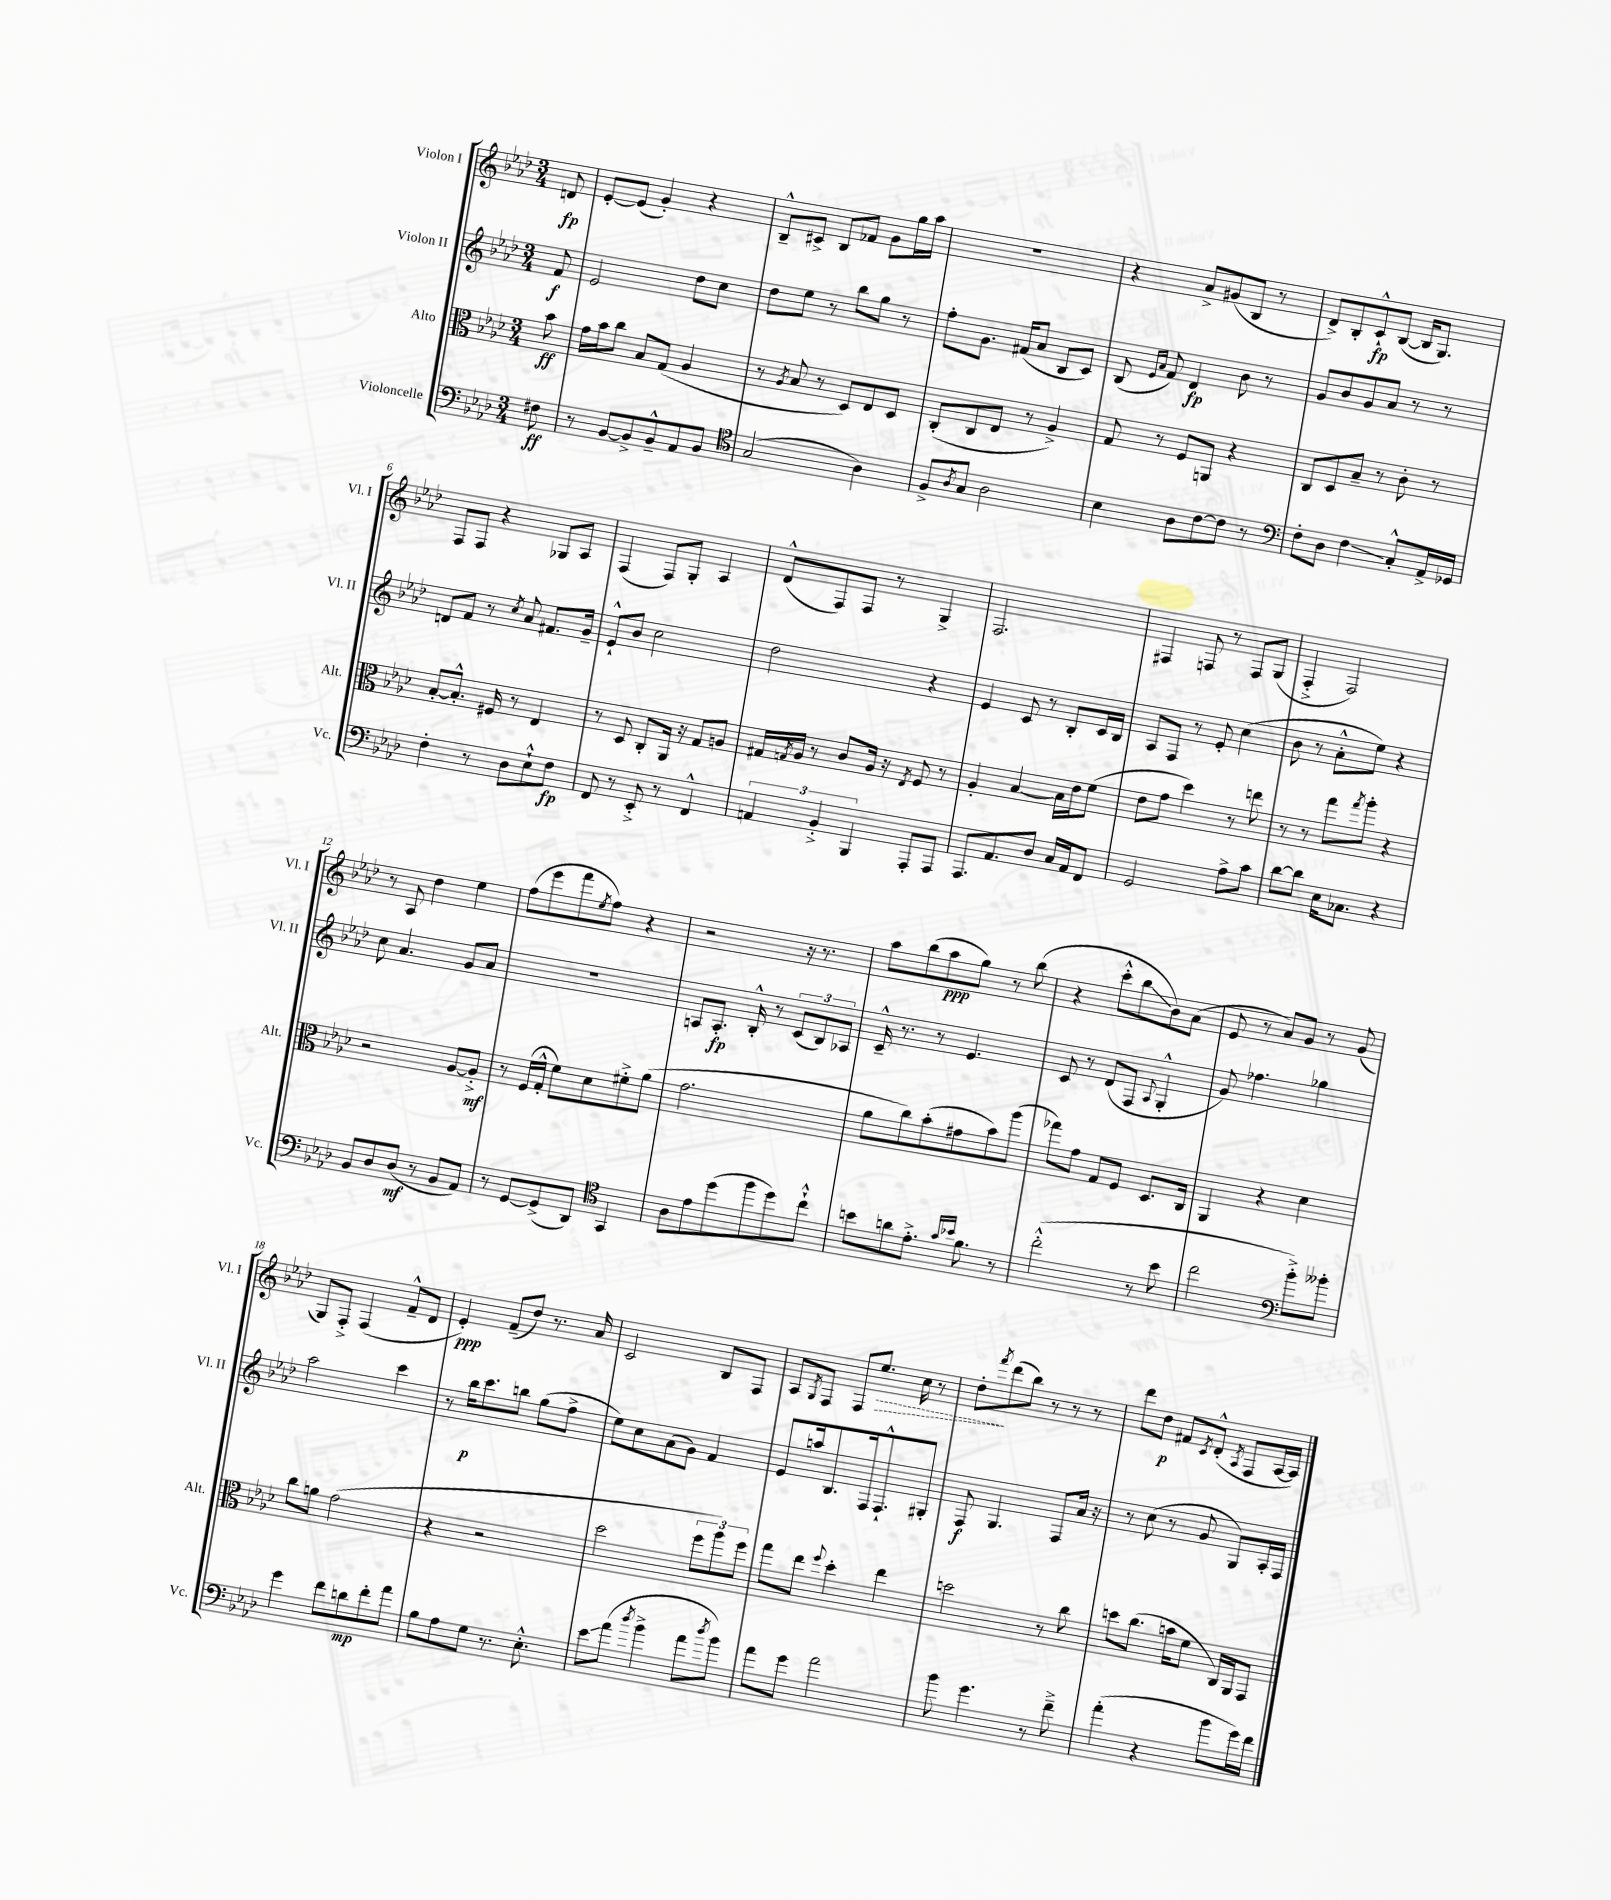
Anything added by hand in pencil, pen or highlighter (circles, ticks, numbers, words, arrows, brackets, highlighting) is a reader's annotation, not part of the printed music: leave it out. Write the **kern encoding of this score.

**kern	**kern	**kern	**kern
*staff4	*staff3	*staff2	*staff1
*clefF4	*clefC3	*clefG2	*clefG2
*k[b-e-a-d-]	*k[b-e-a-d-]	*k[b-e-a-d-]	*k[b-e-a-d-]
*M3/4	*M3/4	*M3/4	*M3/4
8F#\	8b-\	8f/	8d/
=	=	=	=
8r	16g\LL	2e-/	[8e-'/L
.	16b-\J	.	.
[8BB-/L	8cc\J	.	(8e-/]J
8BB-^/]	8B-/L	.	4g'/)
8BB-~^^/	(8G/J	.	.
8AA-/	4A-/	8dd-\L	4r
8BB-/J	.	8cc\J	.
=	=	=	=
*clefC4	*	*	*
(2G/	8r	8dd-\L	8B-~^^/L
.	8qA-/	.	.
.	8B-/	8ee-\J	8c#^/J
.	8r	8r	8B-/L
.	8D-/L)	8bb-\L	8f-/J
4A-\)	8E-/	8gg\J	8g\L
.	8D-/J	8r	16gg\L
.	.	.	16aa-\JJ
=	=	=	=
8F^/L	(8C'/L	8ff'\L	2.r
8qA-/	.	.	.
8G/J	8C/	8.g\J	.
2A-\	8E-/J	.	.
.	.	(16f#/LK	.
.	8r	8a-/J	.
.	4A-^/)	8B-/L	.
.	.	8c/J)	.
=	=	=	=
4B-\	8G/	(8B-/	4r
.	.	16qqe-/LL	.
.	.	16qqa-/JJ	.
.	8r	8f/)	.
8A-\L	8F/L	4d-/	8a-^/L
[8c\	8AA/J	.	(8g#/
8c\]J	4r	8b-\	8B-/J
8r	.	8r	8r
=	=	=	=
*clefF4	*	*	*
8F'\L	8C/L	8g/L	8d-^/L)
8D-\J	8D-/	8b-/	8B-'/
4F\	8B-~/J	8g/	8c`^^/
.	8r	8a-/J	([8B-/J
8C'^^/L	8c'\	8r	16B-/]LK
.	.	.	8.G/J)
16AA-^/L	8r	8r	.
16GG-/JJ	.	.	.
=	=	=	=
4F'\	[8B-'/L	8d/L	8F/L
.	8.B-'^^/]J	8f/J	8F/J
8r	.	8r	4r
.	16F#/	.	.
.	.	8qcc/	.
8D-\L	8r	8a-/	.
8E-`^^\	4E-/	8.f#/L	8G-/L
8F\J	.	.	8A-/J
.	.	16g~/Jk	.
=	=	=	=
8FF/	8r	8e-`^^/L	(4F/
8r	8D-/	8b-/J	.
8EE-'^/	8C'/L	2cc\	8F/L)
8r	16AA-/Jk	.	8G'/J
.	16r	.	.
4FF^^/	8G/L	.	4A-/
.	8A/J	.	.
=	=	=	=
6AA/	16G#/LL	2dd-\	(8d-^^/L
.	8qG/	.	.
.	16A-/JJ	.	.
.	8r	.	8F/)
6BB-'^/	.	.	.
.	8c/L	.	8F/J
6BBB-/	.	.	.
.	16A-/Jk	.	8r
.	16r	.	.
.	8qE-/	.	.
8AAA-'/L	8F/	4r	4G^/
8AAA-/J	8r	.	.
=	=	=	=
8.AAA-/L	4A-'/	4e-/	2.F/
8.AA-/	.	.	.
.	[4B-/	8c/	.
8D-/J	.	8r	.
16C/LL	16B-\]LL	8B-'/L	.
16AA-/J	16e-\J	.	.
8FF/J	(8f\J	16c/L	.
.	.	16B-/JJ	.
=	=	=	=
2GG/	8e-\L	8A-/L	4F#/
.	8g\J	8F/J	.
.	4dd-\)	8r	8F/
.	.	8e-'/	8r
8A-^\L	8r	(4cc\	8F/L
8c\J	8ee\	.	(8G/J
=	=	=	=
[8d-\L	8r	8b-\	4F'^/
8d-\]J	8r	8r	.
16E-\LK	8gg\L	8a-'^^\L	2F/)
8.C-\J	.	.	.
.	8qgg/	.	.
.	8aa-'\J	8ee-\J)	.
4r	4r	4r	.
=	=	=	=
8BB-/L	2r	8cc\	8r
8D-/	.	4.a-/	8A-/
(8D-/J	.	.	4dd-\
8r	.	.	.
8BB-/L	[8A-/L	8g/L	4ee-\
8AA-/J)	8A-'^/]J	8a-/J	.
=	=	=	=
8r	8r	2.r	(8ff\L
[8GG/L	(16F/LL	.	8eee-\
.	16G'^^/JJ	.	.
(8GG^/]	8f\L)	.	8fff\
.	.	.	8qee-/
8DD-/J)	8d-\	.	8ff\J)
*clefC4	*	*	*
4GG/	8f#'^\	.	4r
.	(8a-\J	.	.
=	=	=	=
8A-\L	2.g\	8A/L	2r
8e-\	.	8.A'/J	.
(8dd-\	.	.	.
.	.	16B-'^^/	.
8ff\	.	8r	.
8dd-\)	.	(12c/L	16r
.	.	.	8.r
.	.	12B-/)	.
8cc`^^\J	.	.	.
.	.	12A-/J	.
=	=	=	=
8b\L	8a-\L	16c~^^/	8aa-\L
.	.	8.r	.
8a\	8cc\)	.	(8bb-\
8.e-'^\J	(8b-'\	8r	8aa-\
.	8g#\	4.e-/	8gg\J)
16qqg/LL	.	.	.
16qqb-/JJ	.	.	.
8.f\	.	.	.
.	8b-\)	.	8r
8r	(8aa-\J	.	(8bb-\
=	=	=	=
(2cc'^^\	8gg-\L)	8c/	4r
.	8g\J	8r	.
.	8G/L	(8d-/L	8ccc'^^\L
.	8F/J	8F/J	8bb-\
.	.	8qqA-/	.
8r	8.D-/L	4G'^^/	8b-\)
8b-\	.	.	(8a-\J
.	16C/Jk	.	.
=	=	=	=
2cc\	4AA-/	8g/)	8e-/
.	.	4.ff-\	8r
.	4r	.	8a-/L)
.	.	.	8g/J
*clefF4	*	*	*
8b-'^\L)	4d-\	4gg-\	8r
8b--'\J	.	.	(8g/
=	=	=	=
4g\	8cc\L	2aa-\	8G/L)
.	8a\J	.	8F'^/J
8f\L	(2g\	.	(4F/
8d\	.	.	.
8f'\	.	4ccc\	8f~^^/L
8a-\J	.	.	8d-/J
=	=	=	=
8B-\L	4r	8r	4e-'/)
8A-\	.	16bb-\LK	.
.	.	8.ccc\	.
8G\J	2r	.	(8f~/L
8.r	.	8bb\J	8dd-/J)
.	.	(8gg\L	8.r
8.E-'^^\	.	.	.
.	.	8ff^\J	.
.	.	.	16a-/
=	=	=	=
8e-\L	2dd-\	8ee-\L)	2c/
(8a-\J	.	8cc\	.
8qdd-/	.	.	.
4b-^\	.	(8a-\	.
.	.	8g\J)	.
8a-\L	12ff\L	4f/	8B-/L
.	12aa-\)	.	.
8qdd-/	.	.	.
8b-\J)	.	.	8F/J
.	12ff\J	.	.
=	=	=	=
8a-\L	8gg\L	8e-/L	8A-/L
.	.	.	8qG/
8g\J	8ee-\J	16aa/k	8F/J
.	.	8.B-/	.
.	8qqff/	.	.
2a-\	4dd-'\	.	8F/L
.	.	16F/k	8.ee-/J
.	.	8.F`^^/	.
.	4ee-\	.	.
.	.	.	16cc\
.	.	8G#'/J	8r
=	=	=	=
8b-\	2dd\	8F/	8dd-'\L
.	.	.	8qfff/
4.g\	.	4.G/	(8ddd-\
.	.	.	8bb-\J)
.	.	.	8r
8r	8r	8F/L	8r
8f~^\	8cc\	16a-/Jk	8r
.	.	16r	.
=	=	=	=
(4a-'\	8dd\L	8r	8ddd-\L
.	(8.cc\J	(8cc\	8dd-\J
4r	.	8r	8f#/L
.	16b\LK	.	.
.	.	.	8qc/
.	8f\J	8g/	(8d-'^^/J
.	.	.	8qA-/
8b-\L	16C/LL)	8G/L)	8F/L
.	16AA-/J	.	.
16g\L)	8GG/J	16A-'/L	[16A-/L
16f\JJ	.	16F/JJ	16A-/]JJ)
==	==	==	==
*-	*-	*-	*-
